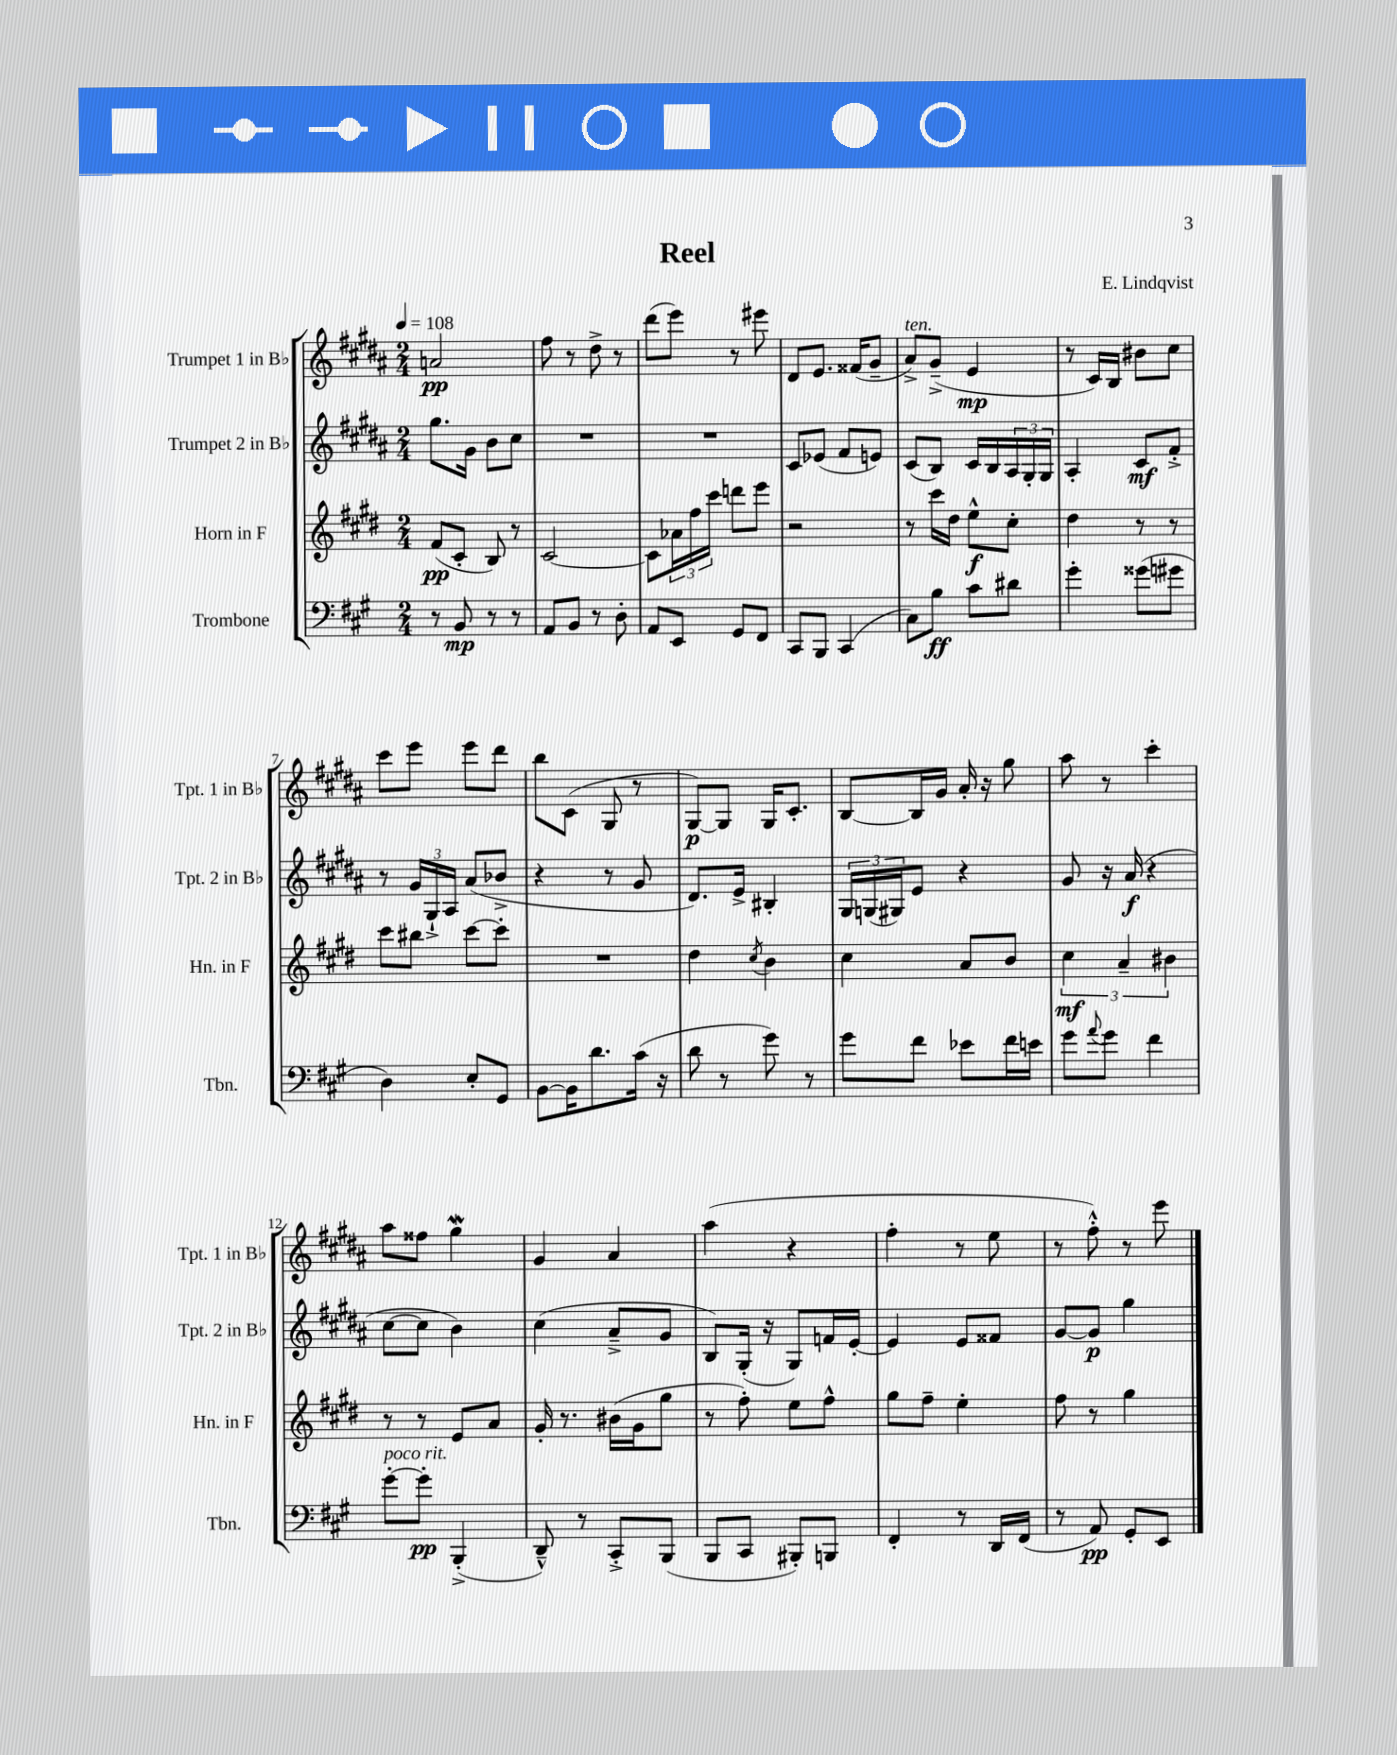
\header { title = "Reel" composer = "E. Lindqvist" }
<<
\new StaffGroup <<
\new Staff = "s0" \with { instrumentName = "Trumpet 1 in Bb" shortInstrumentName = "Tpt. 1 in Bb" } {
    \clef treble \key b \major \numericTimeSignature \time 2/4 \tempo 4 = 108
    a'2\pp |
    fis''8 r8 dis''8-> r8 |
    dis'''8( e'''8) r8 eis'''8 |
    dis'8 e'8. fisis'16( gis'8-- |
    ais'8->^\markup { \italic "ten." }) gis'8--->( e'4\mp |
    r8 cis'16) b16 bis'8 cis''8 |
    cis'''8 e'''8 e'''8 dis'''8 |
    b''8 cis'8( gis8 r8 |
    gis8~\p) gis8 gis16 cis'8.-. |
    b8~ b16 gis'16 ais'16-. r16 gis''8 |
    ais''8 r8 cis'''4-. |
    ais''8 fisis''8 gis''4\mordent |
    gis'4 ais'4 |
    ais''4( r4 |
    fis''4-. r8 e''8 |
    r8 fis''8-.-^) r8 e'''8 \bar "|." |
}
\new Staff = "s1" \with { instrumentName = "Trumpet 2 in Bb" shortInstrumentName = "Tpt. 2 in Bb" } {
    \clef treble \key b \major \numericTimeSignature \time 2/4
    gis''8. gis'16 b'8 cis''8 |
    R2 |
    R2 |
    cis'8 ees'8( fis'8 e'8) |
    cis'8( b8) cis'16 b16 \tuplet 3/2 { ais16 gis16-. gis16 } |
    ais4-. cis'8\mf fis'8-.-> |
    r8 \tuplet 3/2 { gis'16 gis16-!-> ais16 } ais'8( bes'8-> |
    r4 r8 gis'8 |
    dis'8.) e'16-> bis4-. |
    \tuplet 3/2 { gis16 g16( gis16) } e'8 r4 |
    gis'8 r16 ais'16\f( r4 |
    cis''8~ cis''8 b'4) |
    cis''4( ais'8---> gis'8 |
    b8) gis16-.( r16 gis8) f'16 e'16~-. |
    e'4 e'8 fisis'8 |
    gis'8~ gis'8\p gis''4 \bar "|." |
}
\new Staff = "s2" \with { instrumentName = "Horn in F" shortInstrumentName = "Hn. in F" } {
    \clef treble \key e \major \numericTimeSignature \time 2/4
    fis'8\pp( cis'8-. b8) r8 |
    cis'2~ |
    cis'8 \tuplet 3/2 { aes'16 fis''16 cis'''16 } d'''8 e'''8 |
    r2 |
    r8 cis'''16 dis''16 e''8-^\f cis''8-. |
    dis''4 r8 r8 |
    cis'''8 bis''8 cis'''8~ cis'''8-. |
    R2 |
    dis''4 \acciaccatura { cis''8 } b'4 |
    cis''4 a'8 b'8 |
    \tuplet 3/2 { cis''4\mf a'4-- bis'4 } |
    r8 r8 e'8 a'8 |
    gis'16-. r8. bis'16( gis'16 gis''8 |
    r8 fis''8-.) e''8 fis''8-^ |
    gis''8 fis''8-- e''4-. |
    fis''8 r8 gis''4 \bar "|." |
}
\new Staff = "s3" \with { instrumentName = "Trombone" shortInstrumentName = "Tbn." } {
    \clef bass \key a \major \numericTimeSignature \time 2/4
    r8 b,8\mp r8 r8 |
    a,8 b,8 r8 d8-. |
    a,8 e,8 gis,8 fis,8 |
    cis,8 b,,8 cis,4( |
    cis8) b8\ff cis'8 dis'8 |
    gis'4-. gisis'8( gis'8 |
    d4) e8-. gis,8 |
    b,8~ b,16 d'8. cis'16( r16 |
    d'8 r8 gis'8) r8 |
    gis'8 fis'8 ees'8 fis'16 e'16 |
    gis'8 \appoggiatura { a'8 } gis'8 fis'4 |
    gis'8~-.^\markup { \italic "poco rit." } gis'8-.\pp b,,4-.->( |
    d,8---^) r8 cis,8-.-> b,,8( |
    b,,8 cis,8 bis,,8-.) b,,8 |
    fis,4-. r8 d,16 fis,16( |
    r8 a,8\pp) gis,8-. e,8 \bar "|." |
}
>>
>>
